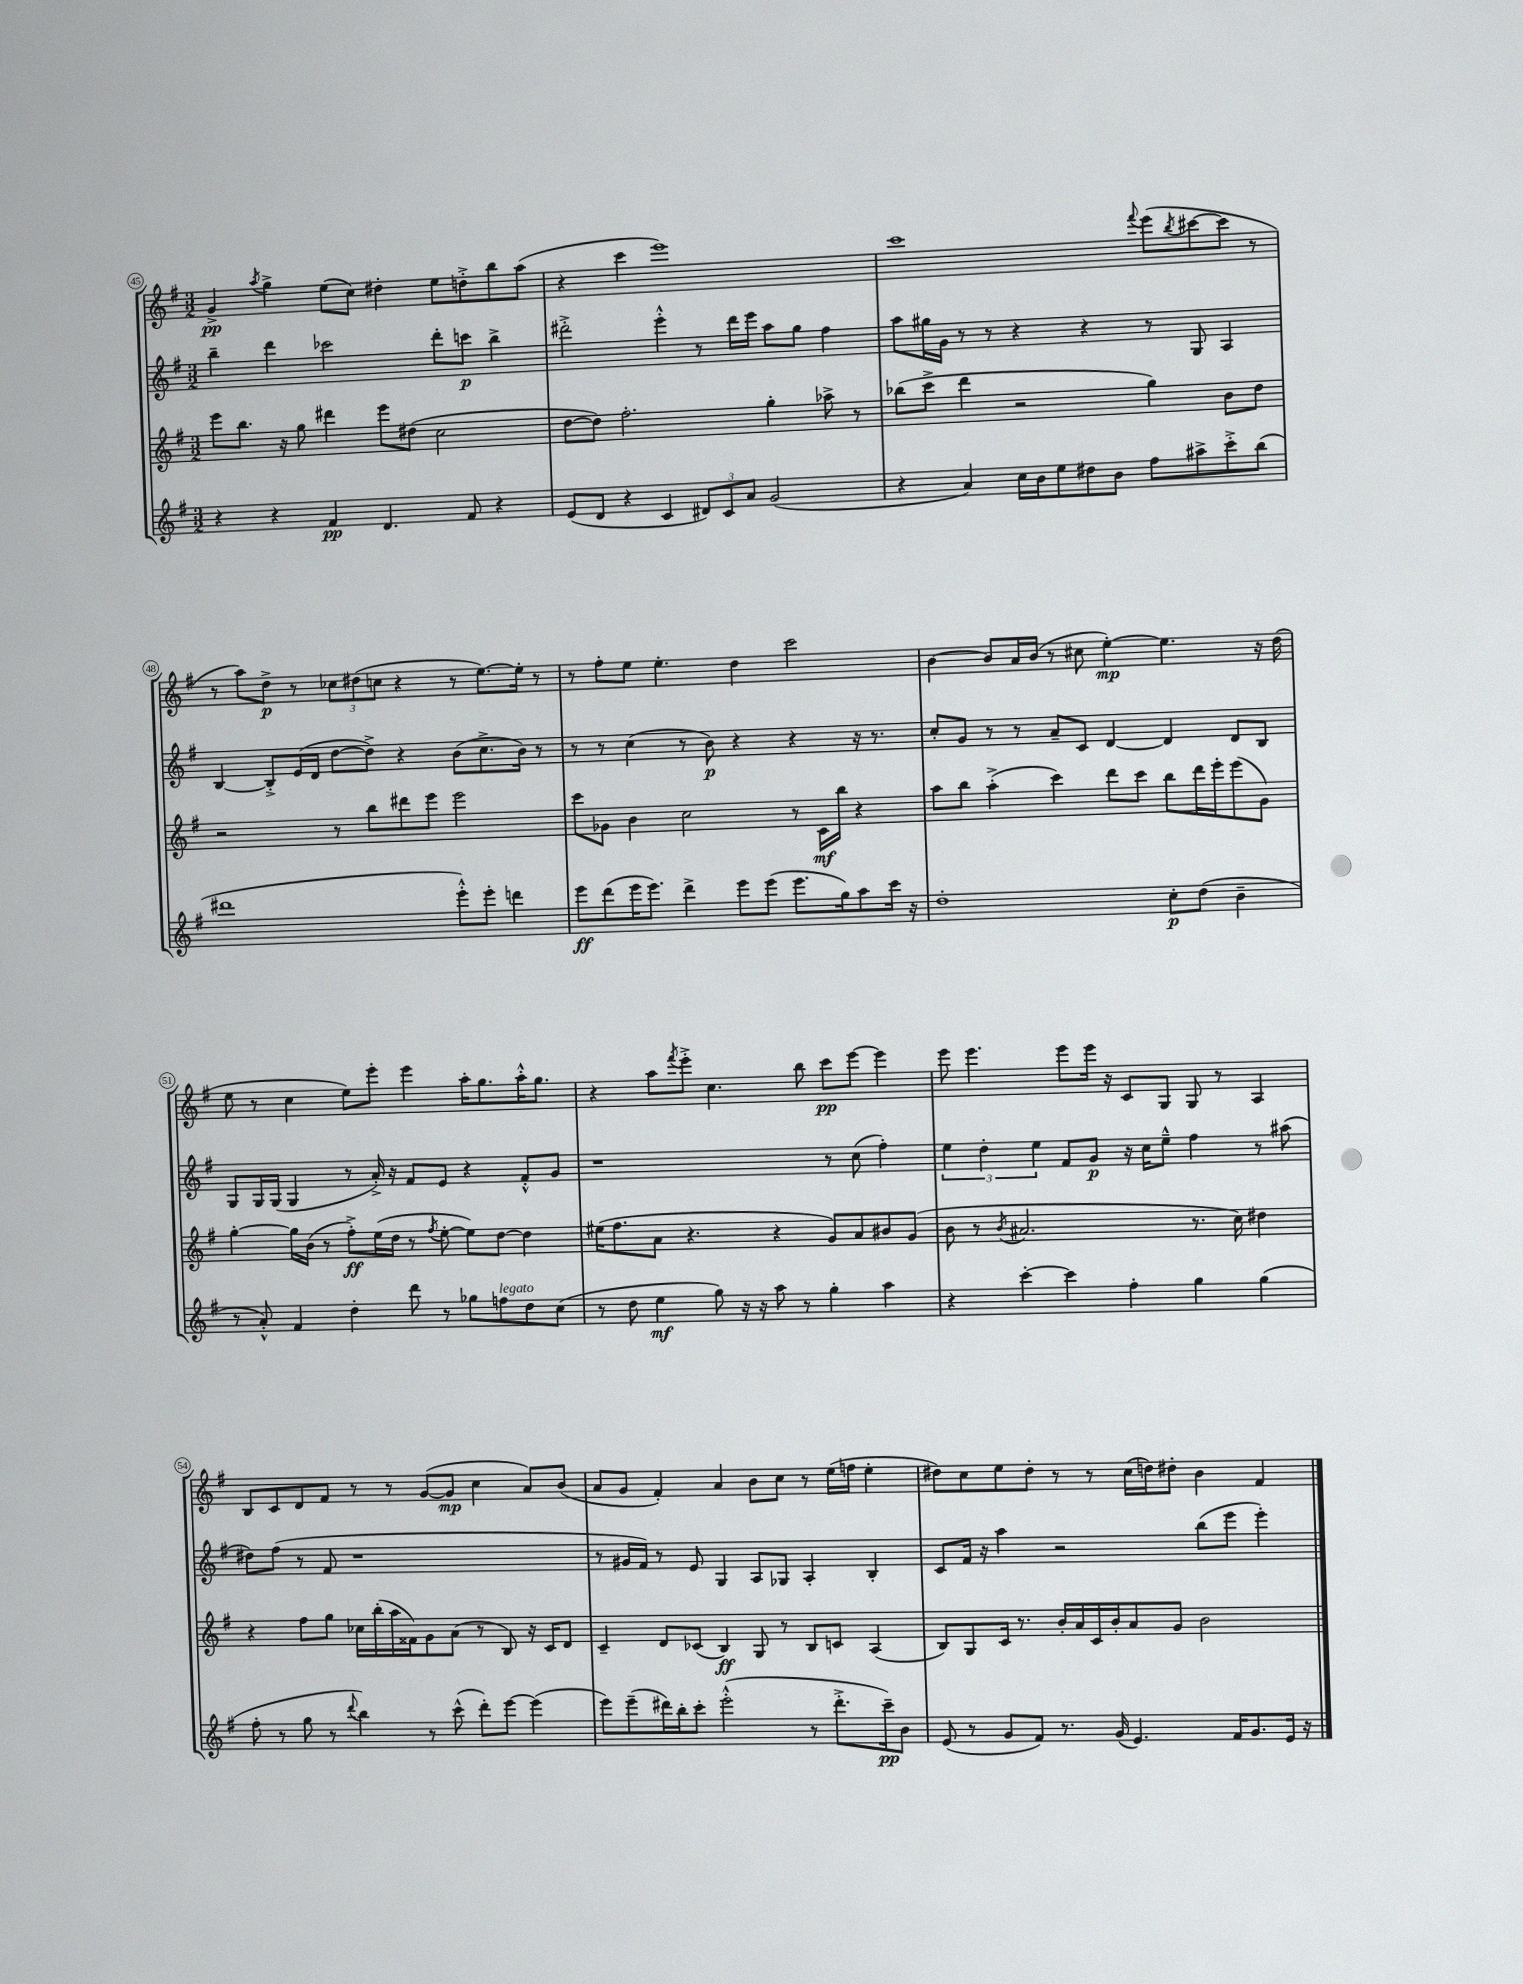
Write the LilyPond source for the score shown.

<<
\new StaffGroup <<
\new Staff = "s0" {
    \clef treble \key g \major \numericTimeSignature \time 3/2
    g'4->\pp \acciaccatura { a''8 } g''4-> e''8( c''8) dis''4-. e''8 d''8-.-> b''8 a''8( |
    r4 c'''4 e'''1) |
    c'''1 \appoggiatura { fis'''8 } e'''8( \acciaccatura { b''8 } cis'''8~ cis'''8 r8 |
    r8 a''8) d''8->\p r8 \tuplet 3/2 { ces''8 dis''8( c''8 } r4 r8 e''8.~) e''16-. r8 |
    r8 fis''8-. e''8 e''4.-. d''4 c'''2 |
    b'4~ b'8 a'16 b'16( r8 cis''8 e''4~-.\mp) e''4. r16 d''16( |
    e''8 r8 c''4 e''8) e'''8-. e'''4 a''16-. g''8. a''16-.-^ g''8. |
    r4 a''8 \acciaccatura { fis'''8 } e'''8-.-> c''4. b''8 c'''8\pp e'''8~ e'''4 |
    e'''8 e'''4. e'''8 e'''16 r16 c'8 g8 g8 r8 a4 |
    b8 c'8 d'8 fis'8 r8 r8 g'8~( g'8\mp c''4 a'8) b'8( |
    a'8 g'8 fis'4-.) a'4 b'8 c''8 r8 e''16( f''16 e''4-. |
    dis''8) c''8 e''8 dis''8-. r8 r8 c''16( d''16) dis''8-. b'4 fis'4 \bar "|." |
}
\new Staff = "s1" {
    \clef treble \key g \major \numericTimeSignature \time 3/2
    b''4-- d'''4 ces'''2 d'''8-. c'''8\p b''4-> |
    dis'''2-.-> e'''4-.-^ r8 dis'''16 e'''16 a''8 g''8 fis''4 |
    a''8 gis''16 g'16 r8 r8 r4 r4 r8 g8 a4 |
    b4~ b8-.-> e'16( d'16 d''8~ d''8->) r4 b'8( c''8.-> b'16) r8 |
    r8 r8 c''4( r8 b'8\p) r4 r4 r16 r8. |
    c''8-. g'8 r8 r8 a'8-- c'8 d'4~ d'4 d'8 b8 |
    g8 g16 g16( g4 r8 a'16-.->) r16 fis'8 e'8 r4 fis'8-.-^ g'8 |
    r1 r8 c''8( fis''4-.) |
    \tuplet 3/2 { e''4 d''4-. e''4 } fis'8 g'8\p r16 c''16 e''8---^ fis''4 r8 ais''8( |
    dis''8) fis''8( r8 fis'8 r1 |
    r8 gis'16 fis'16) r8 e'8 g4 a8 ges8 a4-. b4-. |
    c'8 fis'16 r16 a''4 r2 b''8( e'''8 e'''4-.) \bar "|." |
}
\new Staff = "s2" {
    \clef treble \key g \major \numericTimeSignature \time 3/2
    e'''8 b''8. r16 g''8 dis'''4 e'''8 dis''8( c''2 |
    d''8~ d''8) fis''2.-. g''4-. aes''8-> r8 |
    bes''8( c'''8-> d'''4 r2 g''4) b'8 d''8 |
    r2 r8 b''8 dis'''8 e'''8 e'''2 |
    c'''8 ges'8 b'4 c''2 r8 c'16\mf b''16 r4 |
    a''8 b''8 a''4-.->( c'''4) d'''8 c'''8 b''8 d'''16 e'''16-. e'''8( g'8) |
    g''4~-. g''16 b'16( r8 fis''8-.->\ff) e''16( d''16 r8 \acciaccatura { fis''8 } e''8~-. e''8) d''8~ d''4 |
    eis''16( fis''8. a'8 r4. r4 g'8) a'8 bis'8 g'8( |
    b'8 r8 \acciaccatura { b'8 } ais'2. r8. c''16) dis''4 |
    r4 fis''8 g''8 ces''16 b''16-.( a''16 fisis'16) g'8 a'8( r8 b8) r16 c'16 d'8 |
    c'4-- d'8 ces'8( b4\ff) g8 r8 b8 c'8 a4( |
    b8) g8 c'16 r8. b'16-. a'16 c'16 b'16-. a'8 g'8 b'2 \bar "|." |
}
\new Staff = "s3" {
    \clef treble \key g \major \numericTimeSignature \time 3/2
    r4 r4 fis'4\pp d'4. fis'8 r4 |
    e'8( d'8 r4 c'4 \tuplet 3/2 { dis'8) c'8 a'8 } g'2( |
    r4 a'4) c''16 b'16 e''8 dis''8 b'8 fis''8 ais''8-> c'''8-.-> b''8( |
    dis'''1 e'''8-.-^) e'''8-. d'''4 |
    e'''8\ff d'''8( e'''16 e'''8.) d'''4-> e'''8 e'''8( e'''8. g''16) a''8 c'''16 r16 |
    d''1-. c''8-.\p d''8( b'4-- |
    r8 a'8-.-^) fis'4 d''4-. d'''8 r8 ges''8 f''8^\markup { \italic "legato" } d''8 c''8( |
    r8 d''8 e''4\mf g''8) r16 r16 a''8 r8 g''4-. a''4 |
    r4 c'''4~-. c'''4 fis''4-. g''4 g''4( |
    fis''8-. r8 g''8 r8 \appoggiatura { d'''8 } b''4) r8 c'''8-^( d'''8-.) e'''8~ e'''4( |
    e'''8) e'''8--( dis'''16) b''16-. c'''8-. e'''2-.-^( r8 dis'''8.-.-> c'''16--\pp) b'8 |
    e'8( r8 g'8 fis'8) r8. g'16( e'4.) fis'16 g'8. e'16 r16 \bar "|." |
}
>>
>>
\layout { \context { \Score currentBarNumber = #45 \override BarNumber.stencil = #(make-stencil-circler 0.1 0.3 ly:text-interface::print) } }
